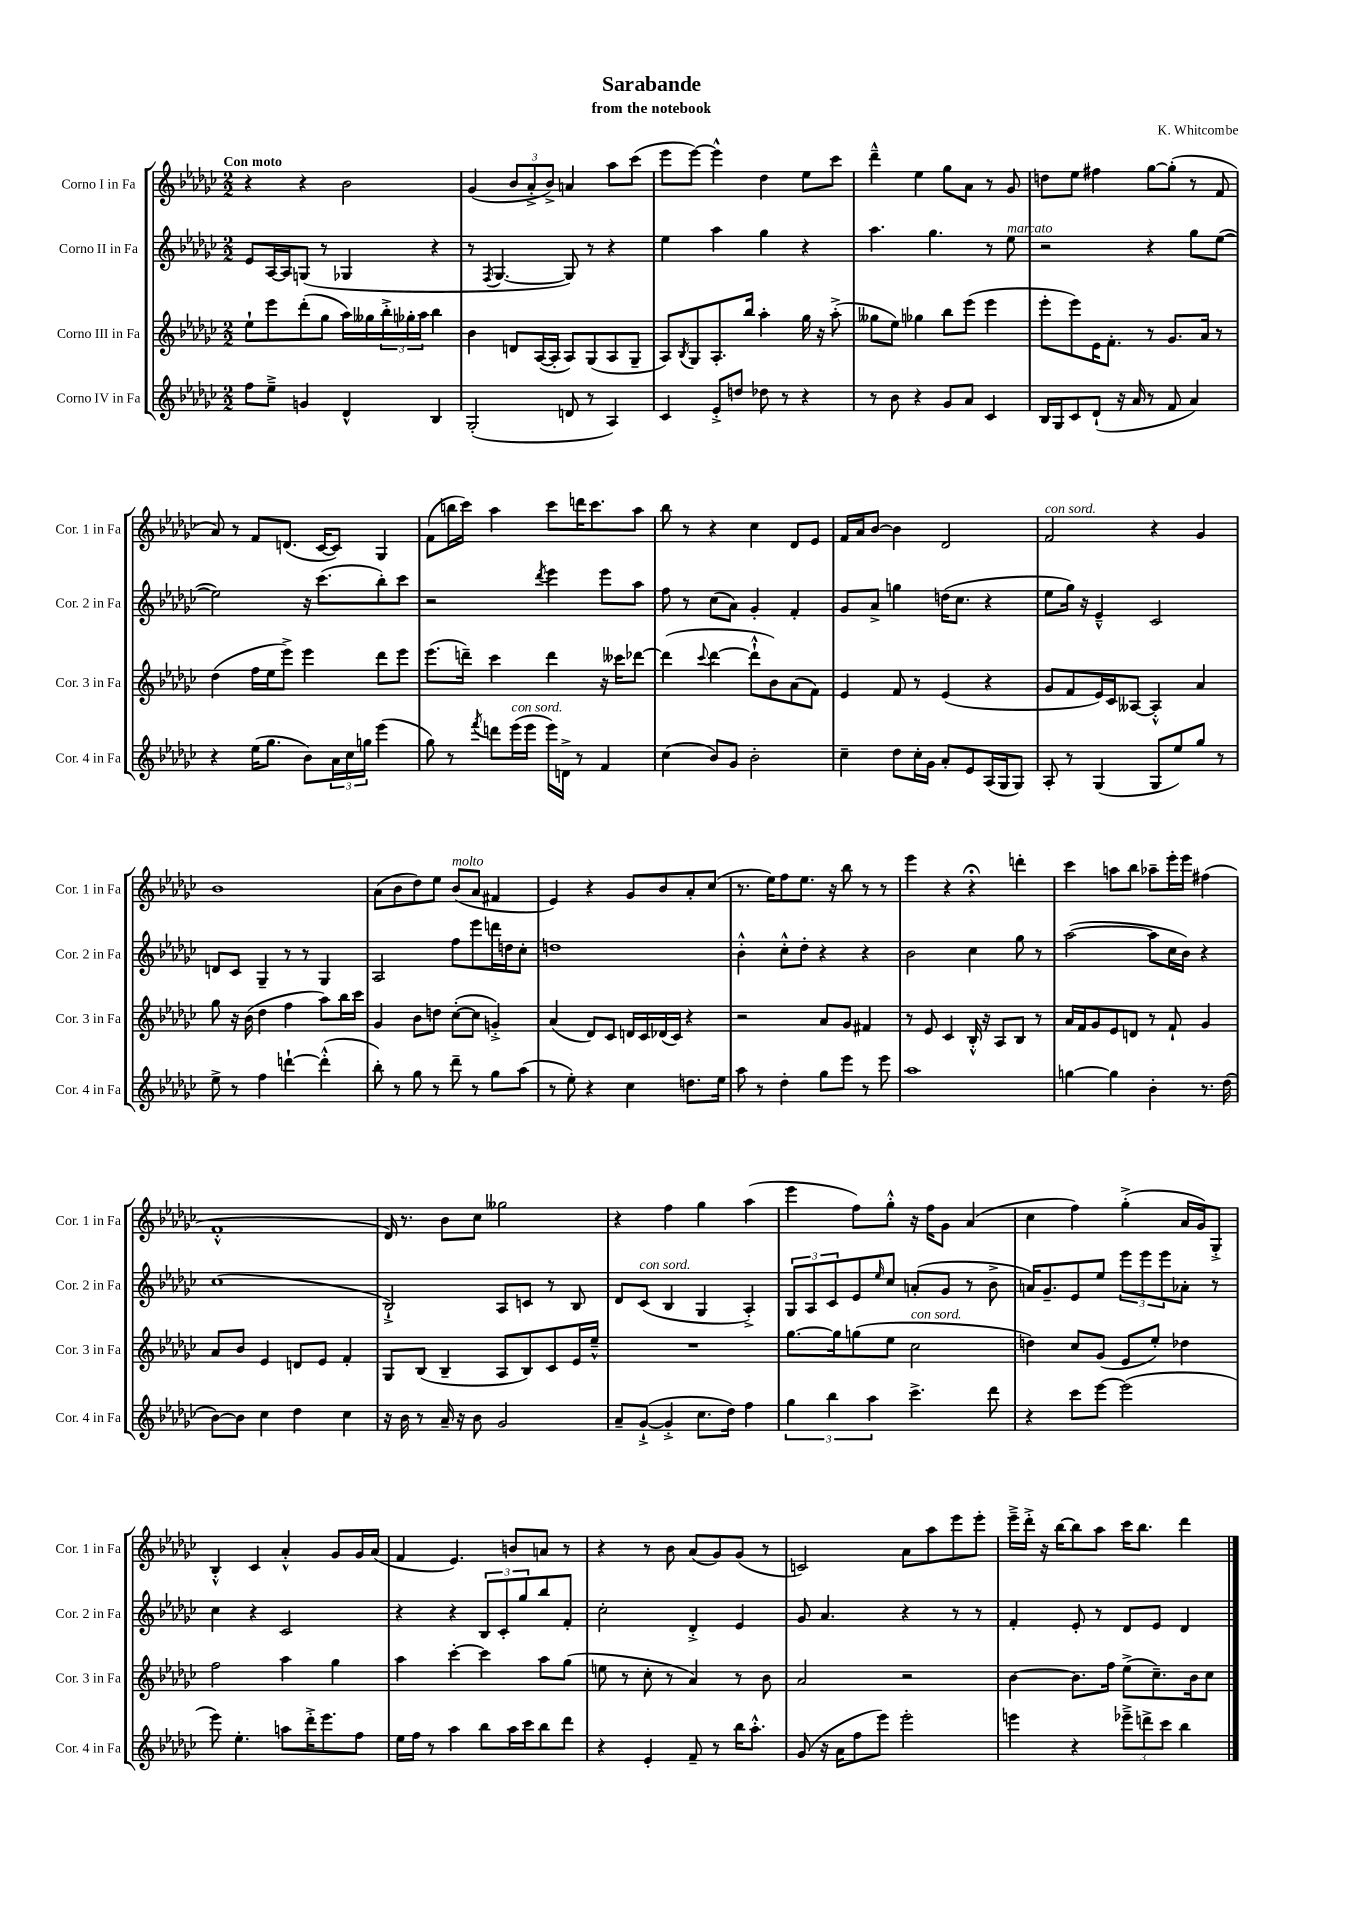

**kern	**kern	**kern	**kern
*staff4	*staff3	*staff2	*staff1
*clefG2	*clefG2	*clefG2	*clefG2
*k[b-e-a-d-g-c-]	*k[b-e-a-d-g-c-]	*k[b-e-a-d-g-c-]	*k[b-e-a-d-g-c-]
*M2/2	*M2/2	*M2/2	*M2/2
8ff	8ee-`	8e-	4r
8ee-~^	8eee-	[16A-	.
.	.	16A-]	.
4g	(8ddd-'	(8G	4r
.	8gg-	8r	.
4d-^^	16aa-)	4G-	2b-
.	16gg--	.	.
.	24bb-'^	.	.
.	24gg-'	.	.
.	24aa-	.	.
4B-	4bb-	4r	.
=	=	=	=
(2G-'	4b-	8r	(4g-
.	.	8qF	.
.	.	[4.G-	.
.	8d	.	12b-
.	.	.	12a-'^
.	([16A-	.	.
.	.	.	12b-^)
.	16A-']	.	.
8d	8A-)	8G-])	4a
8r	(8G-	8r	.
4A-)	8A-	4r	8aa-
.	8G-~	.	(8ccc-
=	=	=	=
4c-	8A-)	4ee-	8eee-
.	8qB-	.	.
.	8G-	.	[8eee-)
8e-'^	8.A-'	4aa-	4eee-^^]
8dd	.	.	.
.	16bb-	.	.
8dd-	4aa-'	4gg-	4dd-
8r	.	.	.
4r	16gg-	4r	8ee-
.	16r	.	.
.	(8aa-'^	.	8ccc-
=	=	=	=
8r	8gg--	4.aa-	4ddd-~^^
8b-	8ee-)	.	.
4r	4gg-	.	4ee-
.	.	4.gg-	.
8g-	8bb-	.	8gg-
8a-	(8eee-	.	8a-
4c-	4eee-	8r	8r
.	.	8ee-	8g-
=	=	=	=
16B-	8eee-'	2r	8dd
16G-	.	.	.
8c-	8eee-)	.	8ee-
(8d-`	16e-	.	4ff#
.	8.f'	.	.
16r	.	.	.
16a-	.	.	.
8r	8r	4r	[8gg-
8f	8.g-	.	(8gg-']
4a-)	.	8gg-	8r
.	16a-	.	.
.	8r	([8ee-	8f
=	=	=	=
4r	(4dd-	2ee-])	8a-)
.	.	.	8r
(16ee-	16ff	.	8f
8.gg-	16ee-	.	.
.	8eee-^)	.	(8.d
8b-)	4eee-	16r	.
.	.	(8.ccc-	[16c-
24a-	.	.	8c-])
24cc-	.	.	.
24gg	.	.	.
(4eee-	8ddd-	8bb-')	4G-
.	8eee-	8ccc-	.
=	=	=	=
8gg-)	(8.eee-	2r	(8f
8r	.	.	16bb
.	16ddd~)	.	16ccc-)
8qfff	.	.	.
8ddd	4ccc-	.	4aa-
(16eee-	.	.	.
16eee-	.	.	.
.	.	8qddd-	.
16eee-)	4ddd	4eee-	8ccc-
16d^	.	.	.
8r	.	.	16ddd
.	.	.	8.ccc-
4f	16r	8eee-	.
.	16ccc--	.	.
.	[8ddd-	8aa-	8aa-
=	=	=	=
(4cc-	(4ddd-]	8ff	8bb-
.	.	8r	8r
.	8qqccc-	.	.
8b-)	[4ddd-	(8cc-	4r
8g-	.	8a-)	.
2b-'	8ddd-`^^]	4g-'	4cc-
.	8b-)	.	.
.	(8a-	4f'	8d-
.	8f)	.	8e-
=	=	=	=
4cc-~	4e-	8g-	16f
.	.	.	16a-
.	.	8a-^	[8b-
8dd-	8f	4gg	4b-]
16cc-'	8r	.	.
16g-	.	.	.
8a-'	(4e-	(16dd	2d-
.	.	8.cc-	.
8e-	.	.	.
(16A-	4r	4r	.
16G-	.	.	.
8G-)	.	.	.
=	=	=	=
8A-'	8g-	8ee-	2f
8r	8f	16gg-)	.
.	.	16r	.
(4G-	16e-)	4e-~^^	.
.	16c-	.	.
.	[8A--	.	.
8G-	4A--'^^]	2c-	4r
8ee-)	.	.	.
8gg-	4a-	.	4g-
8r	.	.	.
=	=	=	=
8ee-^	8gg-	8d	1b-
8r	16r	8c-	.
.	(16b-	.	.
4ff	4dd-	4G-~	.
[4ddd`	4ff	8r	.
.	.	8r	.
(4ddd'^^]	8aa-)	4G-	.
.	16bb-	.	.
.	16ccc-	.	.
=	=	=	=
8bb-')	4g-	2A-	(8a-
8r	.	.	8b-
8gg-	8b-	.	8dd-)
8r	8dd	.	8ee-
8ddd-~	([8cc-'	8ff	(8b-
8r	8cc-]	8eee-	8a-
8gg-	4g'^)	16ddd	4f#
.	.	16dd	.
(8aa-	.	8cc-'	.
=	=	=	=
8r	(4a-	1dd	4e-)
8ee-')	.	.	.
4r	8d-)	.	4r
.	8c-	.	.
4cc-	16d	.	8g-
.	16c-	.	.
.	(16d-	.	8b-
.	16c-)	.	.
8.dd	4r	.	8a-'
.	.	.	(8cc-
16ee-	.	.	.
=	=	=	=
8aa-	2r	4b-'^^	8.r
8r	.	.	.
.	.	.	16ee-)
4dd-'	.	8cc-'^^	8ff
.	.	8dd-'	8.ee-
8gg-	8a-	4r	.
.	.	.	16r
8eee-	8g-	.	8bb-
8r	4f#	4r	8r
8eee-	.	.	8r
=	=	=	=
1aa-	8r	2b-	4eee-
.	8e-	.	.
.	4c-	.	4r
.	16B-'^^	4cc-	4r;
.	16r	.	.
.	8A-	.	.
.	8B-	8gg-	4ddd'
.	8r	8r	.
=	=	=	=
[4gg	16a-	([2aa-	4ccc-
.	16f	.	.
.	8g-	.	.
4gg]	8e-	.	8aa
.	8d	.	8bb-
4b-'	8r	8aa-]	8aa-~
.	8f`	16cc-	16eee-'
.	.	16b-)	16eee-
8.r	4g-	4r	(4ff#
(16dd-	.	.	.
=	=	=	=
[8b-)	8a-	(1cc-	1f'^^
8b-]	8b-	.	.
4cc-	4e-	.	.
4dd-	8d	.	.
.	8e-	.	.
4cc-	4f'	.	.
=	=	=	=
16r	8G-	2B-`^)	16d-)
16b-	.	.	8.r
8r	(8B-	.	.
16a-~	4B-~	.	8b-
16r	.	.	.
8b-	.	.	8cc-
2g-	8A-	8A-	2gg--
.	8B-)	8c	.
.	8c-	8r	.
.	16e-	8B-	.
.	16ee-~^^	.	.
=	=	=	=
8a-~	1r	8d-	4r
([8g-`^	.	(8c-	.
4g-'^]	.	4B-	4ff
8.cc-	.	4G-	4gg-
16dd-)	.	.	.
4ff	.	4A-'^)	(4aa-
=	=	=	=
6gg-	[8.gg-	12G-	4eee-
.	.	12A-	.
6bb-	.	12c-	.
.	16gg-]	.	.
.	(8gg	8e-	8ff)
6aa-	.	.	.
.	.	16qqee-	.
.	8ee-	8cc-	8gg-'^^
4.ccc-^	2cc-	(8a'	16r
.	.	.	16ff
.	.	8g-	8g-
.	.	8r	(4a-
8ddd-	.	8b-^	.
=	=	=	=
4r	4dd)	16a)	4cc-
.	.	8.g-~	.
8ccc-	8cc-	8e-	4ff)
[8eee-	(8g-	8ee-	.
(2eee-]	8e-	12eee-	(4gg-'^
.	.	12eee-	.
.	8ee-')	.	.
.	.	12eee-	.
.	4dd-	8a-'	16a-
.	.	.	16g-)
.	.	8r	8G-'^
=	=	=	=
8eee-)	2ff	4cc-	4B-'^^
4.ee-'	.	.	.
.	.	4r	4c-
8aa	4aa-	2c-	4a-'^^
16ddd-'^	.	.	.
8.eee-	.	.	.
.	4gg-	.	8g-
8ff	.	.	16g-
.	.	.	(16a-
=	=	=	=
16ee-	4aa-	4r	4f
16ff	.	.	.
8r	.	.	.
4aa-	[4ccc-'	4r	4.e-)
8bb-	4ccc-]	12B-	.
.	.	12c-'	.
16aa-	.	.	8b
.	.	12gg-	.
16ccc-	.	.	.
8bb-	8aa-	8bb-	8a
8ddd-	(8gg-	8f'	8r
=	=	=	=
4r	8ee	2cc-'	4r
.	8r	.	.
4e-'	8cc-'	.	8r
.	8r	.	8b-
8f~	4a-)	4d-'^	(8a-
8r	.	.	8g-)
16bb-	8r	4e-	(8g-
8.aa-'^^	.	.	.
.	8b-	.	8r
=	=	=	=
(8g-	2a-	8g-	2c)
16r	.	4.a-	.
16a-	.	.	.
8ff	.	.	.
8eee-)	.	.	.
2eee-'	2r	4r	8a-
.	.	.	8aa-
.	.	8r	8eee-
.	.	8r	8eee-'
=	=	=	=
4eee	[4b-	4f'	16eee-~^
.	.	.	16ddd-'^
.	.	.	16r
.	.	.	[16bb-
4r	8.b-]	8e-'	8bb-]
.	.	8r	8aa-
.	16ff	.	.
12eee-~^	(8ee-^	8d-	16ccc-
.	.	.	8.bb-
12ddd^	.	.	.
.	8.cc-~)	8e-	.
12ccc-	.	.	.
4bb-	.	4d-	4ddd-
.	16b-	.	.
.	8cc-	.	.
==	==	==	==
*-	*-	*-	*-
